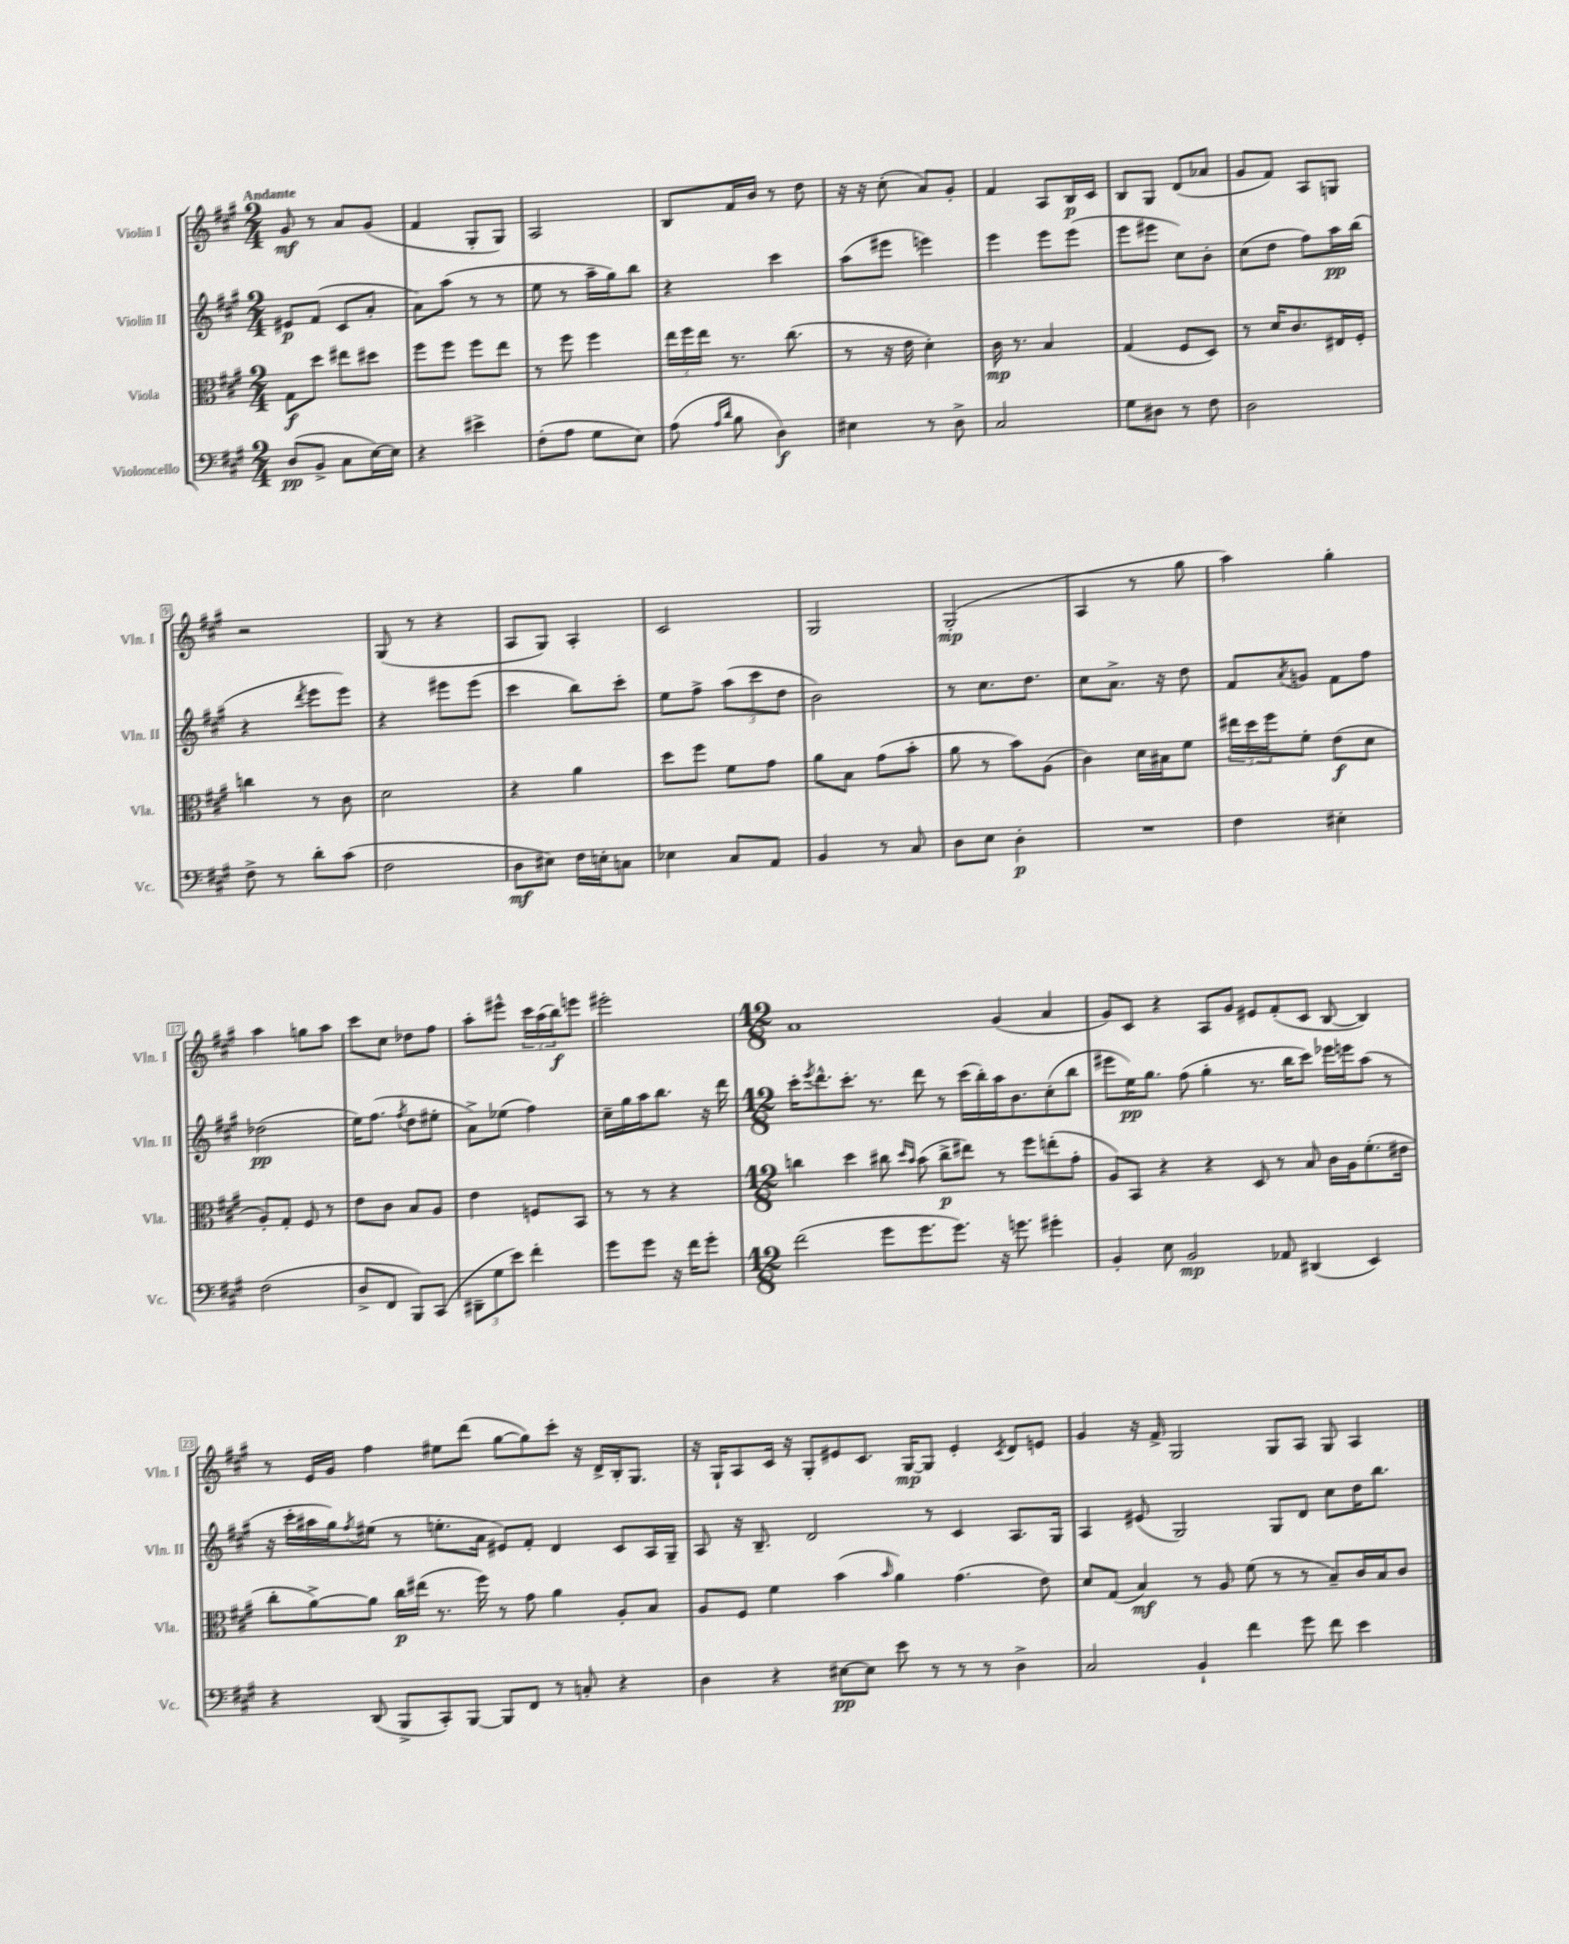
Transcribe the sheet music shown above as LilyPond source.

<<
\new StaffGroup <<
\new Staff = "s0" \with { instrumentName = "Violin I" shortInstrumentName = "Vln. I" } {
    \clef treble \key a \major \numericTimeSignature \time 2/4 \tempo "Andante"
    gis'8\mf r8 a'8 gis'8( |
    fis'4 gis8-. gis8) |
    a2 |
    b8 fis'16 b'16 r8 d''8 |
    r16 r16 cis''8-.( a'8) gis'8-. |
    fis'4 a8 b16\p cis'16 |
    b8 gis8 d'8( aes'8 |
    gis'8 fis'8) a8 g8 |
    r2 |
    gis8( r8 r4 |
    a8 gis8) a4-. |
    cis'2 |
    gis2 |
    gis2-.\mp( |
    a4 r8 gis''8 |
    a''4) gis''4-. |
    a''4 g''8 a''8 |
    cis'''8 cis''8 des''8 fis''8 |
    a''8-. eis'''8-^ \tuplet 3/2 { cis'''16 a''16( b''16\f) } e'''8 |
    eis'''2-. |
    \numericTimeSignature \time 12/8 a'1 gis'4( a'4 |
    gis'8) cis'8 r4 a8 gis'8 eis'8 fis'8-.( cis'8 b8~ b4) |
    r8 e'16 gis'16 fis''4 eis''8 d'''8( gis''8~ gis''8) cis'''8-. r16 d'16-> b16-. gis8. |
    r16 gis16-! a8 cis'16 r16 gis8-. eis'8 cis'8. gis16~\mp gis8 eis'4-. \acciaccatura { cis'8 } d'8 e'8 |
    gis'4 r16 fis'16-> gis2 gis8 a8 gis8 a4 \bar "|." |
}
\new Staff = "s1" \with { instrumentName = "Violin II" shortInstrumentName = "Vln. II" } {
    \clef treble \key a \major \numericTimeSignature \time 2/4
    eis'8\p fis'8( cis'8 a'8-. |
    a'8) a''8( r8 r8 |
    e''8 r8 a''16-- gis''16) b''8 |
    r4 cis'''4 |
    a''8( eis'''8 e'''4) |
    e'''4 e'''8 e'''8( |
    e'''8 eis'''8 cis''8) b'8-. |
    cis''8( d''8 fis''8) a''16\pp b''16( |
    r4 \acciaccatura { d'''8 } e'''8 e'''8) |
    r4 eis'''8 eis'''8( |
    cis'''4 b''8) cis'''8-. |
    e''8 fis''8-> \tuplet 3/2 { a''8( cis'''8 d''8 } |
    b'2) |
    r8 cis''8. d''8. |
    cis''8 a'8.-> r16 d''8 |
    fis'8 \acciaccatura { a'8 } g'8 fis'8 fis''8 |
    des''2\pp( |
    e''16) fis''8.( \acciaccatura { fis''8 } d''8 eis''8-. |
    a'8->) ees''8( fis''4) |
    cis''16-- gis''16 a''16 b''8. r16 d'''16 |
    \numericTimeSignature \time 12/8 cis'''16-. \acciaccatura { e'''8 } d'''8.-^ cis'''8.-. r8. d'''8 r8 cis'''16( b''16-.) a''16 b'8. cis''8-.( b''8 |
    eis'''8 e''16\pp) gis''8. fis''8( gis''4-. r8. b''16 cis'''8) ees'''16 e'''16 a''8( r8 |
    r16 cis'''16-. ais''16 gis''16) \acciaccatura { fis''8 } eis''8( r8 e''8.-. a'16 eis'8) fis'8-. d'4 cis'8 a16 gis16-- |
    a8 r16 b8.-- d'2 r8 cis'4 a8. gis16 |
    a4 eis'8( gis2) gis8 d'8 cis''8 d''16 b''8. \bar "|." |
}
\new Staff = "s2" \with { instrumentName = "Viola" shortInstrumentName = "Vla." } {
    \clef alto \key a \major \numericTimeSignature \time 2/4
    gis8\f d''8 eis''8 dis''8 |
    fis''8 fis''8 fis''8 e''8 |
    r8 fis''8 fis''4 |
    \tuplet 3/2 { e''16 fis''16 e''16 } r8. cis''8.( |
    r8 r16 e'16 d'4-.) |
    cis'16\mp r8. b4 |
    gis4( fis8 d8) |
    r8 d'16 cis'8. eis16 fis16-. |
    c''4 r8 cis'8 |
    d'2 |
    r4 a'4 |
    d''8 fis''8 fis'8 gis'8 |
    a'8 b8 gis'8( b'8-. |
    a'8 r8 b'8) a8( |
    cis'4) d'16 bis16 fis'8 |
    \tuplet 3/2 { eis''16 d''16 fis''16 } fis'8-. e'8\f( d'8 |
    a8-.) gis8-. fis8 r8 |
    e'8 cis'8 b8 a8 |
    e'4 f8 b,8 |
    r8 r8 r4 |
    \numericTimeSignature \time 12/8 c''4 d''4 cis''8 \grace { d''16 b'16 } b'8( cis''8->\p eis''8) r8 fis''8 e''8-.( gis'8-. |
    a8) b,8 r4 r4 d8 r8 b8 cis'16 a16 fis'8.-.( eis'16 |
    cis''8-. a'8~->) a'8 cis''16\p eis''16( r8. fis''16) r8 gis'8 a'4 a8-. b8 |
    a8 fis8 fis'4 b'4( \grace { b'16 } a'4) gis'4.( e'8) |
    d'8 gis8( b4\mf) r8 a8 fis'8( r8 r8 b8--) cis'16 b16 cis'8 \bar "|." |
}
\new Staff = "s3" \with { instrumentName = "Violoncello" shortInstrumentName = "Vc." } {
    \clef bass \key a \major \numericTimeSignature \time 2/4
    d8\pp( b,8-> cis8 e16~) e16 |
    r4 eis'4-> |
    fis8-.( a8 gis8 e8) |
    a8( \grace { a16 d'16 } b8 d4\f) |
    eis4 r8 d8-> |
    cis2 |
    gis8 dis8 r8 fis8 |
    d2 |
    fis8-> r8 d'8-. cis'8( |
    fis2 |
    d8\mf eis8) fis16 e16-. c8 |
    ees4 cis8 a,8 |
    b,4 r8 cis8 |
    d8 e8 d4-.\p |
    R2 |
    fis4 eis4-. |
    fis2( |
    d8-> fis,8 b,,8) cis,8( |
    \tuplet 3/2 { dis,8-- gis8 e'8) } fis'4-. |
    gis'8 gis'8 r16 fis'16 gis'8-. |
    \numericTimeSignature \time 12/8 fis'2( gis'8 gis'8. gis'8.) r16 g'8. gis'4-. |
    b,4-. e8 b,2\mp aes,8 dis,4( e,4) |
    r4 d,8( b,,8-> cis,8-.) b,,8~ b,,8 fis,8 r8 c8-. r4 |
    d4 r4 eis8~\pp eis8 e'8 r8 r8 r8 d4-> |
    cis2 b,4-! fis'4 gis'8 fis'8 e'4 \bar "|." |
}
>>
>>
\layout { \context { \Score \override BarNumber.stencil = #(make-stencil-boxer 0.1 0.3 ly:text-interface::print) } }
